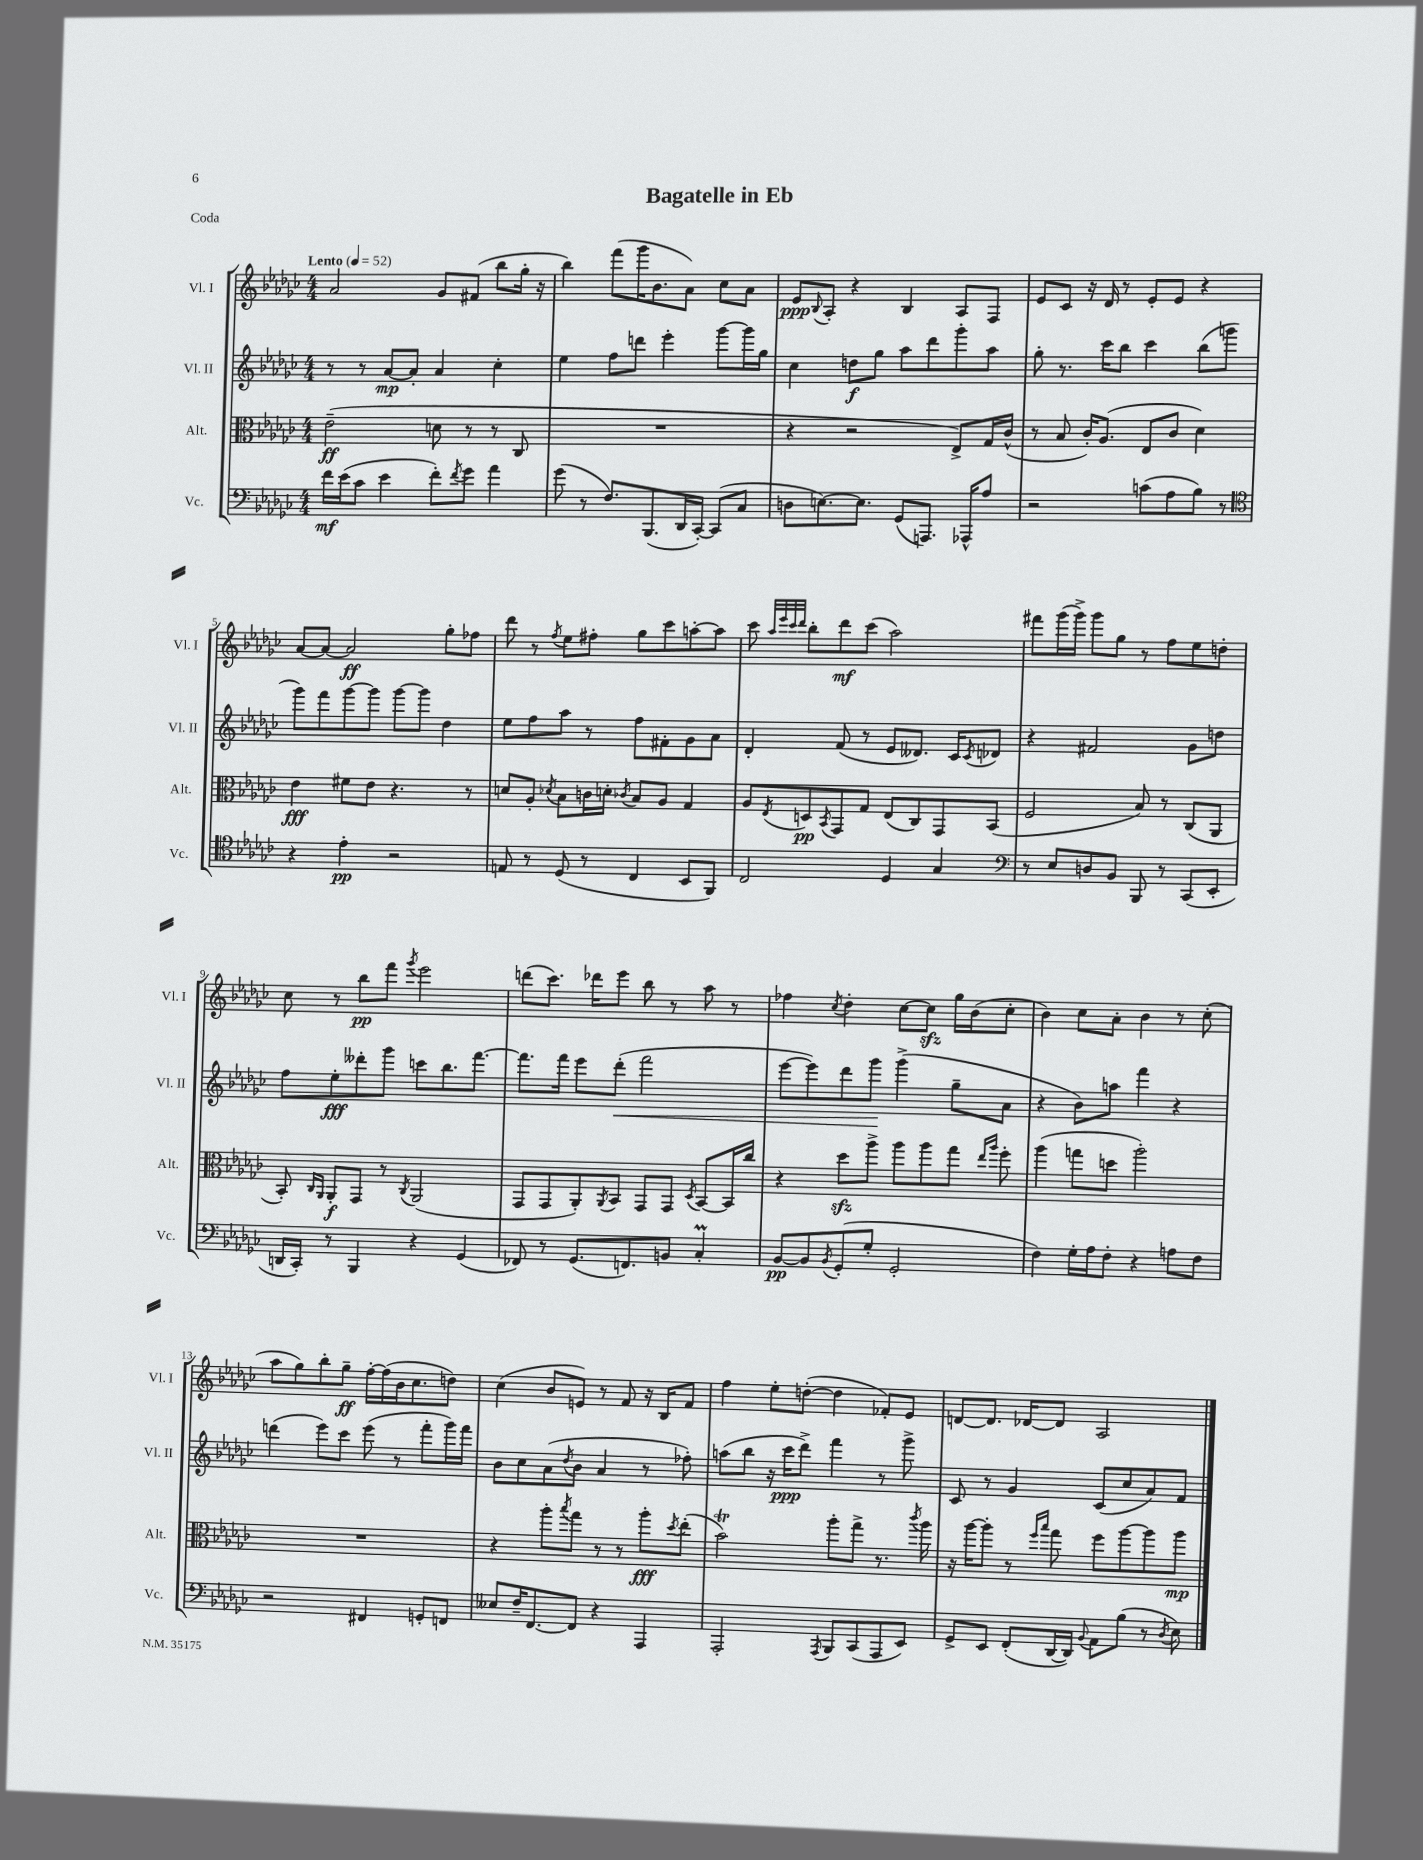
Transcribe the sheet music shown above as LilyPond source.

\header { title = "Bagatelle in Eb" piece = "Coda" }
<<
\new StaffGroup <<
\new Staff = "s0" \with { instrumentName = "Vl. I" shortInstrumentName = "Vl. I" } {
    \clef treble \key ges \major \numericTimeSignature \time 4/4 \tempo "Lento" 4 = 52
    aes'2 ges'8 fis'8( bes''8 ges''16-. r16 |
    bes''4) f'''8( ges'''16 bes'8. aes'8) ces''8 aes'8 |
    ees'8\ppp \appoggiatura { bes8 } aes8-. r4 bes4 aes8 f8 |
    ees'8 ces'8 r16 des'16 r8 ees'8-. ees'8 r4 |
    aes'8~ aes'8~ aes'2\ff ges''8-. fes''8 |
    des'''8 r8 \acciaccatura { f''8 } ees''8 fis''8-. ges''8 ces'''8 a''8~-. a''8 |
    ces'''8 \grace { aes''32 ees'''32 ces'''32 des'''32 } bes''8-. des'''8\mf ces'''8( aes''2) |
    fis'''8 ges'''16( ges'''16->) ges'''8 ges''8 r8 f''8 ees''8 d''8-. |
    ces''8 r8 bes''8\pp f'''8 \acciaccatura { ges'''8 } ees'''2 |
    d'''8( ces'''8.) des'''16 ees'''8 bes''8 r8 aes''8 r8 |
    fes''4 \acciaccatura { ces''8 } des''4-. ces''8~ ces''8\sfz ges''16 bes'16( ces''8-. |
    bes'4) ces''8 aes'8-. bes'4 r8 ces''8-.( |
    aes''8 ges''8) bes''8-. ges''8--\ff f''16~-. f''16( bes'16 ces''8. d''8) |
    ces''4( bes'8 e'8) r8 f'8 r16 bes16 f'8 |
    f''4 ees''8-. d''8~-.( d''4 fes'8-.) ees'8 |
    d'8~ d'8. des'16~ des'8 aes2 \bar "|." |
}
\new Staff = "s1" \with { instrumentName = "Vl. II" shortInstrumentName = "Vl. II" } {
    \clef treble \key ges \major \numericTimeSignature \time 4/4
    r8 r8 aes'8~\mp aes'8-. aes'4 ces''4-. |
    ees''4 f''8 d'''8 ees'''4-. ges'''8~ ges'''16 ges''16 |
    ces''4 d''8\f ges''8 aes''8 des'''8 ges'''8-. aes''8 |
    ges''8-. r8. ces'''16 bes''8 ces'''4 bes''8( g'''8 |
    ges'''8) f'''8 ges'''8~ ges'''8 ges'''8~ ges'''8 des''4 |
    ees''8 f''8 aes''8 r8 f''8 fis'8-. ges'8 aes'8 |
    des'4-. f'8( r8 ees'8 deses'8.) ces'16 \acciaccatura { ces'8 } des'8 |
    r4 fis'2 ges'8 d''8 |
    f''8 ees''8-.\fff deses'''8-. ges'''8 c'''8 bes''8. f'''8.~ |
    f'''8. f'''16 ees'''8 des'''8-.\<( f'''2 |
    ees'''8~ ees'''8) des'''8 ges'''8\! ges'''4->( ges''8-- aes'8 |
    r4 bes'8) a''8 f'''4 r4 |
    d'''4( ees'''8) ces'''8 ees'''8( r8 f'''8-. ges'''16) f'''16 |
    bes'8 ces''8 aes'8( \acciaccatura { des''8 } bes'8 aes'4 r8 fes''8-.) |
    a''8( bes''8 r16 ces'''16\ppp des'''8->) f'''4 r8 ges'''8-> |
    ces'8 r8 ges'4 ces'8( ces''8 aes'8) f'8 \bar "|." |
}
\new Staff = "s2" \with { instrumentName = "Alt." shortInstrumentName = "Alt." } {
    \clef alto \key ges \major \numericTimeSignature \time 4/4
    ees'2--\ff( d'8 r8 r8 ces8 |
    R1 |
    r4 r2 ees8->) ges16 ces'16-^( |
    r8 bes8 ces'16-.) aes8.( ees8 ces'8 des'4) |
    ees'4\fff fis'8 ees'8 r4. r8 |
    d'8 aes8-. \acciaccatura { des'8 } bes8 c'16 d'16-. \acciaccatura { ces'8 } bes8 aes8 ges4 |
    aes8 \acciaccatura { ees8 } d8\pp \acciaccatura { bes,8 } ges,8 ges8 ees8( ces8) ges,8 bes,8( |
    f2 bes8) r8 ces8( aes,8 |
    bes,8-.) \grace { ces16 aes,16 } aes,8-.\f ges,8 r8 \acciaccatura { ces8 } aes,2( |
    ges,8 ges,8 aes,8-.) \acciaccatura { aes,8 } bes,8 ges,8 ges,8 \acciaccatura { des8 } bes,8~ bes,16 ces''16 |
    r4 des''8\sfz aes''8-> aes''8 aes''8 ges''8 \grace { ees''16 aes''16 } f''8-. |
    aes''4( g''8 d''8 aes''2-.) |
    R1 |
    r4 aes''8-. \acciaccatura { bes''8 } ges''8 r8 r8 aes''8-.\fff \acciaccatura { des''8 } ees''8-.( |
    bes'2\trill) aes''8-. ges''8-> r8. \acciaccatura { ces'''8 } aes''16 |
    r16 aes''16~ aes''8-. r8 \grace { f''16 bes''16 } ges''8 f''8 aes''8~ aes''8 aes''8\mp \bar "|." |
}
\new Staff = "s3" \with { instrumentName = "Vc." shortInstrumentName = "Vc." } {
    \clef bass \key ges \major \numericTimeSignature \time 4/4
    f'16\mf ees'16( ces'8 ees'4 f'8-.) \acciaccatura { f'8 } ges'8 aes'4 |
    ges'8( r8 f8.) bes,,8.( des,16 ces,16~-.) ces,8( ces8 |
    d8 e8.~) e8. ges,8( a,,8.) aes,,16-^ aes8 |
    r2 c'8( aes8 bes8) r8 |
    \clef tenor r4 ees'4-.\pp r2 |
    e8 r8 des8( r8 ces4 bes,8 f,8) |
    ces2 des4 ges4 |
    \clef bass r8 ees8 d8 bes,8 bes,,8 r8 ces,8( ees,8-. |
    d,16 ces,16-.) r8 bes,,4 r4 ges,4( |
    fes,8) r8 ges,8.( f,8.) b,8 ces4-.\prall |
    bes,8~\pp bes,8 \acciaccatura { bes,8 } ges,8-.( ges8-. ges,2-. |
    f4) ges16-. aes16 f8-. r4 a8 f8 |
    r2 fis,4 g,8-. f,8 |
    eeses8 f16-- f,8.~ f,8 r4 aes,,4 |
    aes,,2-. \acciaccatura { aes,,8 } bes,,8 ces,8( aes,,8 ees,8) |
    ges,8-> ees,8 f,8-.( des,16~ des,16) \appoggiatura { bes,8 } aes,8 bes8( r8 \acciaccatura { des8 } ees8) \bar "|." |
}
>>
>>
